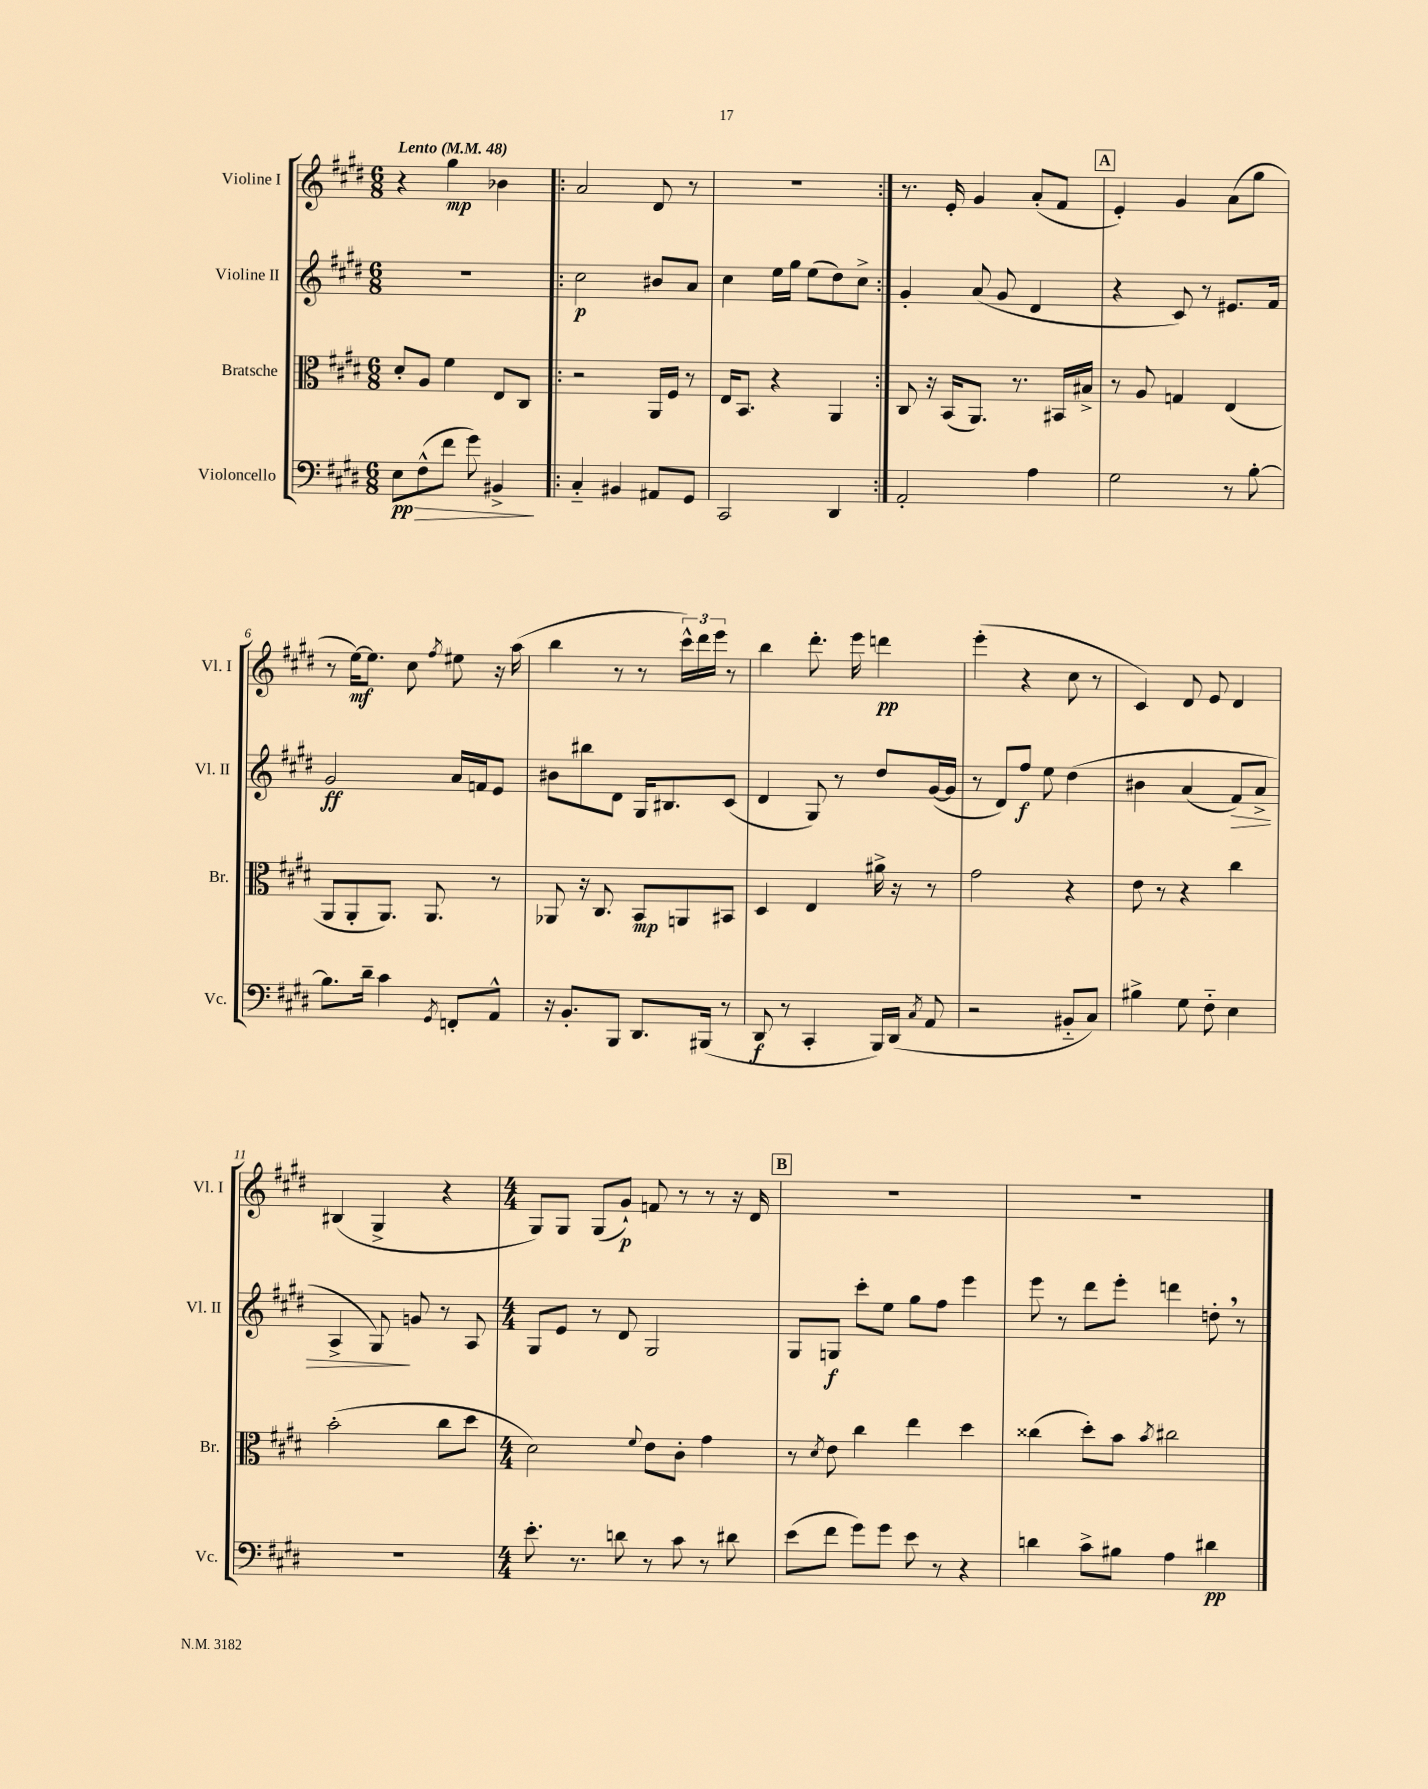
<<
\new StaffGroup <<
\new Staff = "s0" \with { instrumentName = "Violine I" shortInstrumentName = "Vl. I" } {
    \clef treble \key e \major \numericTimeSignature \time 6/8 \tempo "Lento" 4 = 48
    \autoBeamOff r4 gis''4\mp bes'4 |
    \repeat volta 2 { a'2 dis'8 r8 |
    R2. | }
    r8. e'16-. gis'4 a'8[-.( fis'8] |
    \mark \markup { \box "A" } e'4-.) gis'4 a'8[( gis''8] |
    r8 e''16[~\mf) e''8.] cis''8 \acciaccatura { fis''8 } eis''8 r16 a''16( |
    b''4 r8 r8 \tuplet 3/2 { cis'''16[-^) dis'''16 e'''16] } r8 |
    b''4 dis'''8.-. e'''16 d'''4\pp |
    e'''4-.( r4 cis''8 r8 |
    cis'4) dis'8 e'8 dis'4 |
    bis4( gis4-> r4 |
    \numericTimeSignature \time 4/4 gis8[) gis8] gis8[( gis'8]-!\p) f'8 r8 r8 r16 dis'16 |
    \mark \markup { \box "B" } R1 |
    r1 \bar "|." |
}
\new Staff = "s1" \with { instrumentName = "Violine II" shortInstrumentName = "Vl. II" } {
    \clef treble \key e \major \numericTimeSignature \time 6/8
    \autoBeamOff R2. |
    \repeat volta 2 { cis''2\p bis'8[ a'8] |
    cis''4 e''16[ gis''16] e''8[( dis''8) cis''8]-> | }
    gis'4-. a'8( gis'8 dis'4 |
    \mark \markup { \box "A" } r4 cis'8) r8 eis'8.[ fis'16] |
    gis'2\ff a'16[ f'16 e'8] |
    bis'8[ bis''8 dis'8] gis16[ bis8. cis'8]( |
    dis'4 gis8) r8 dis''8[ gis'16~( gis'16] |
    r8 dis'8[) fis''8]\f e''8 dis''4\( |
    bis'4 a'4( fis'8[\>) a'8]-> |
    a4-> gis8\!\) g'8 r8 a8 |
    \numericTimeSignature \time 4/4 gis8[ e'8] r8 dis'8 gis2 |
    \mark \markup { \box "B" } gis8[ g8]\f cis'''8[-. e''8] gis''8[ fis''8] e'''4 |
    e'''8 r8 dis'''8[ e'''8]-. d'''4 d''8-. \breathe r8 \bar "|." |
}
\new Staff = "s2" \with { instrumentName = "Bratsche" shortInstrumentName = "Br." } {
    \clef alto \key e \major \numericTimeSignature \time 6/8
    \autoBeamOff dis'8[-. a8] fis'4 e8[ cis8] |
    \repeat volta 2 { r2 a,16[ fis16] r8 |
    e16[ b,8.] r4 a,4 | }
    cis8 r16 b,16[( a,8.]) r8. bis,16[ bis16]-> |
    \mark \markup { \box "A" } r8 a8 g4 e4( |
    a,8[ a,8-. a,8.]) a,8. r8 |
    aes,8 r16 cis8. b,8[\mp a,8 bis,8] |
    dis4 e4 ais'16-> r16 r8 |
    gis'2 r4 |
    e'8 r8 r4 cis''4 |
    b'2-.( cis''8[ dis''8] |
    \numericTimeSignature \time 4/4 dis'2) \appoggiatura { fis'8 } e'8[ cis'8]-. gis'4 |
    \mark \markup { \box "B" } r8 \acciaccatura { dis'8 } e'8 cis''4 e''4 dis''4 |
    cisis''4( dis''8[-.) b'8] \acciaccatura { b'8 } cis''2 \bar "|." |
}
\new Staff = "s3" \with { instrumentName = "Violoncello" shortInstrumentName = "Vc." } {
    \clef bass \key e \major \numericTimeSignature \time 6/8
    \autoBeamOff e8[\pp\> fis8-^( fis'8] gis'8) bis,4->\! |
    \repeat volta 2 { cis4-_ bis,4 ais,8[ gis,8] |
    cis,2 dis,4 | }
    a,2-. a4 |
    \mark \markup { \box "A" } gis2 r8 b8~-. |
    b8.[ dis'16]-- cis'4 \acciaccatura { gis,8 } f,8[-. a,8]-^ |
    r16 b,8.[-. b,,8] dis,8.[ bis,,16]( r8 |
    dis,8\f r8 cis,4-. b,,16[) dis,16]( \acciaccatura { cis8 } a,8 |
    r2 bis,8[-_ cis8]) |
    bis4-> gis8 fis8-_ e4 |
    R2. |
    \numericTimeSignature \time 4/4 e'8.-. r8. d'8 r8 cis'8 r8 dis'8 |
    \mark \markup { \box "B" } e'8[( fis'8] gis'8[) gis'8] e'8 r8 r4 |
    d'4 cis'8[-> bis8] a4 dis'4\pp \bar "|." |
}
>>
>>
